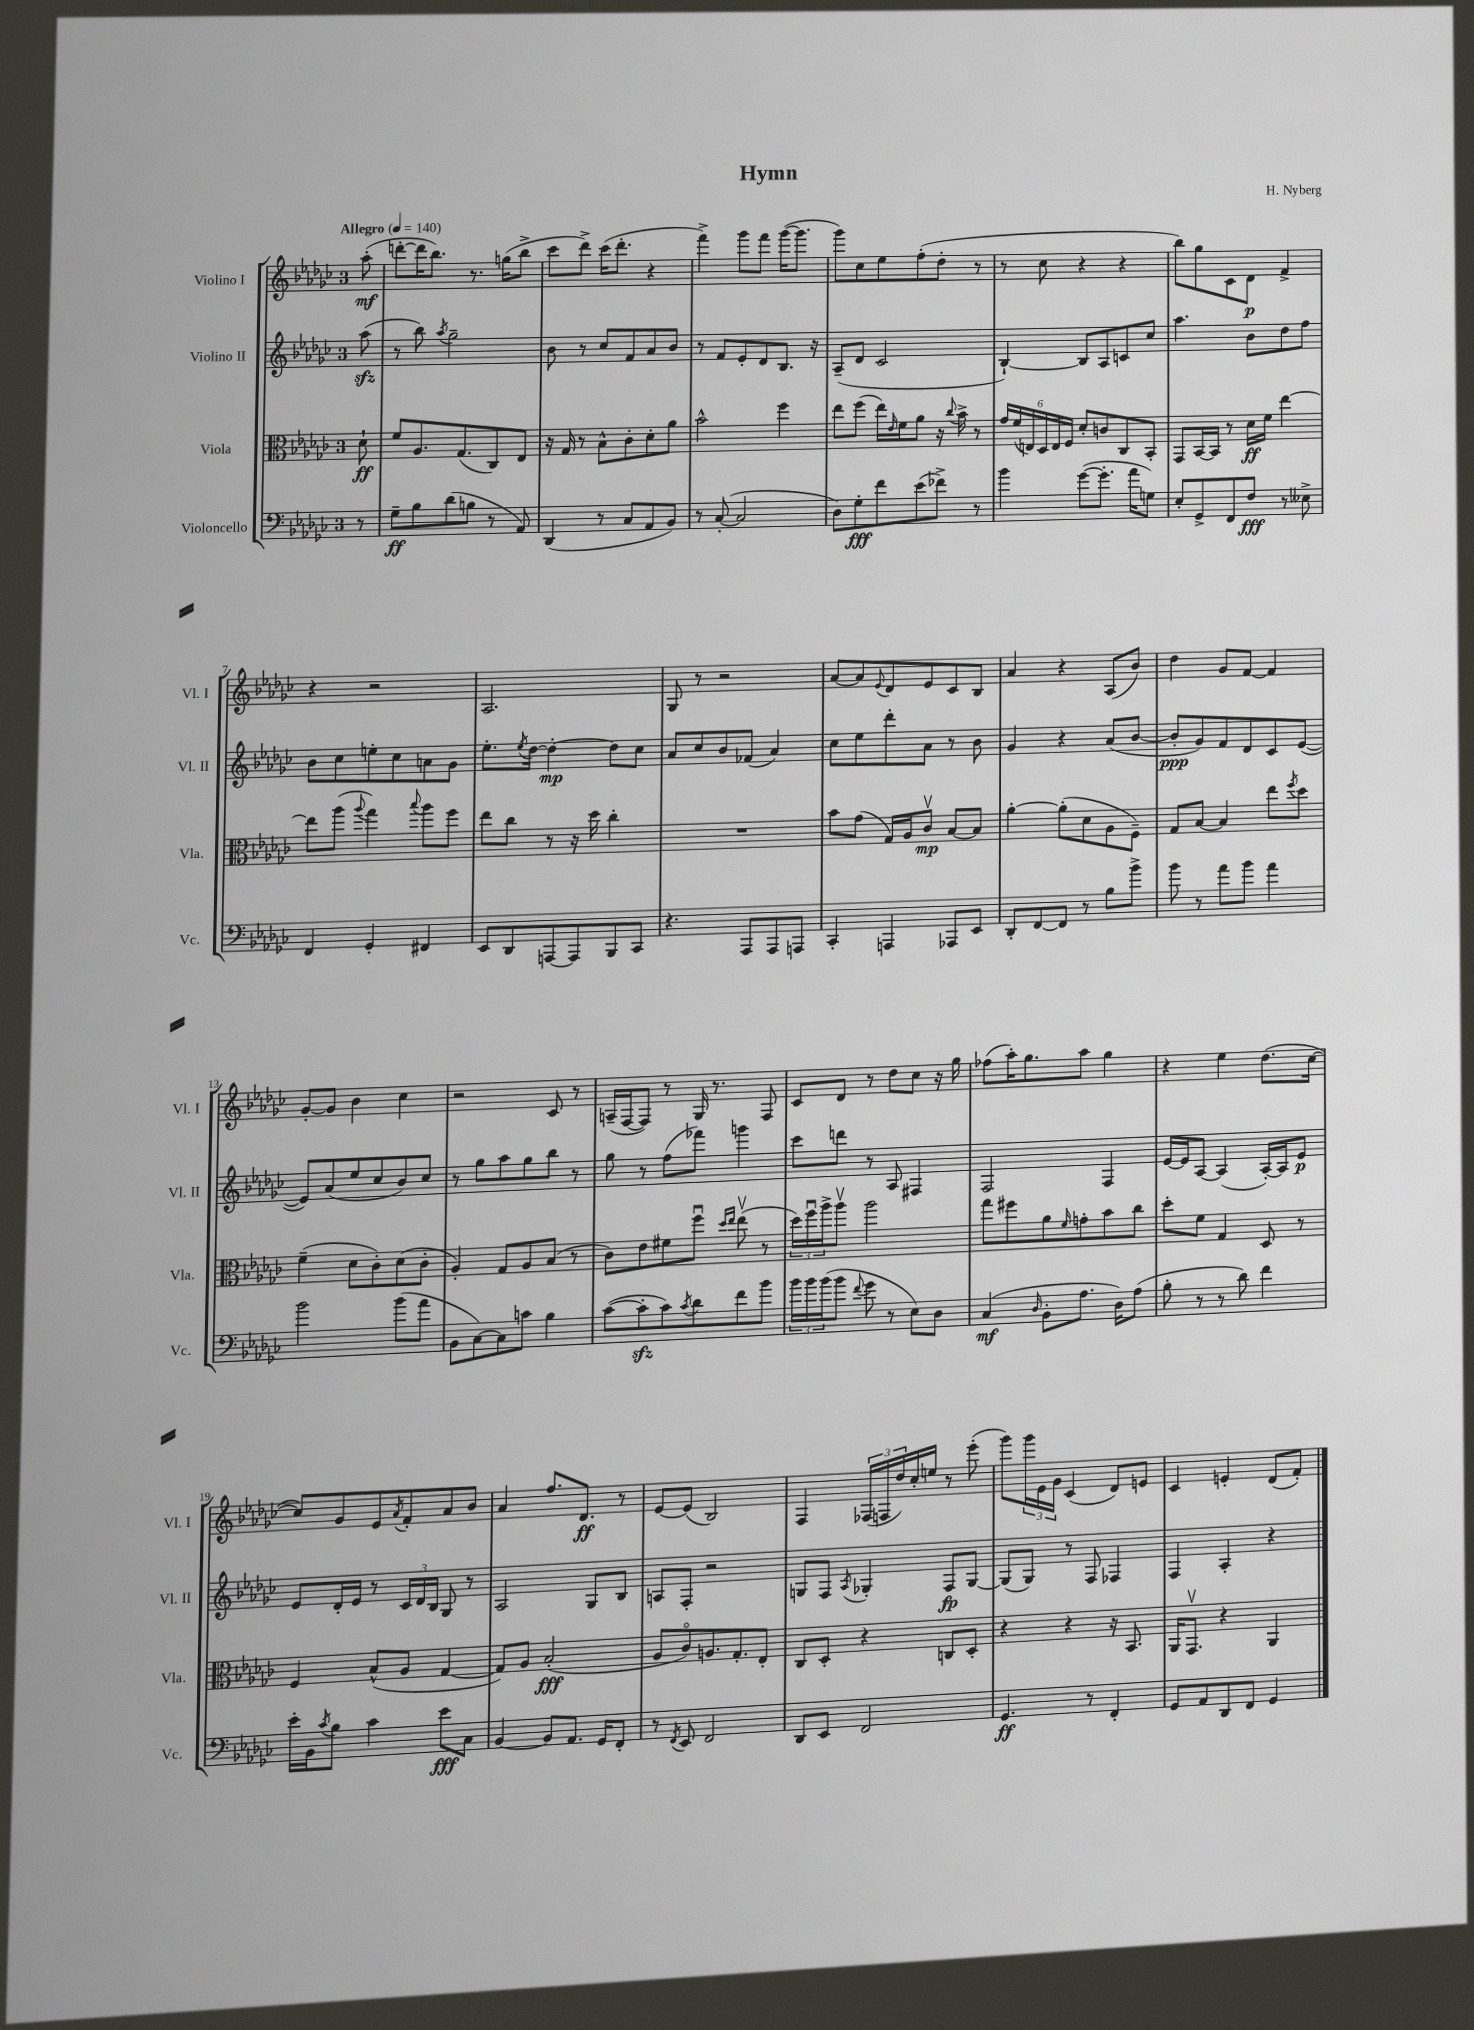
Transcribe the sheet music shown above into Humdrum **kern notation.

**kern	**dynam	**kern	**dynam	**kern	**dynam	**kern	**dynam
*part4	*part4	*part3	*part3	*part2	*part2	*part1	*part1
*staff4	*staff4	*staff3	*staff3	*staff2	*staff2	*staff1	*staff1
*I"Violoncello	*	*I"Viola	*	*I"Violino II	*	*I"Violino I	*
*I'Vc.	*	*I'Vla.	*	*I'Vl. II	*	*I'Vl. I	*
*clefF4	*	*clefC3	*	*clefG2	*	*clefG2	*
*k[b-e-a-d-g-c-]	*	*k[b-e-a-d-g-c-]	*	*k[b-e-a-d-g-c-]	*	*k[b-e-a-d-g-c-]	*
*M3/4	*	*M3/4	*	*M3/4	*	*M3/4	*
*MM140	*	*MM140	*	*MM140	*	*MM140	*
=	=	=	=	=	=	=	=
!	!	!	!	!	!	!LO:TX:a:B:t=Allegro	!
8r	.	8d-`\	ff	(8aa-zz\	.	(8aa-'\	mf
=1	=1	=1	=1	=1	=1	=1	=1
8G-~\L	ff	8f/L	.	8r	.	[8dddn'\L	.
8B-\	.	8.A-/	.	8bb-\)	.	16ddd\K]	.
.	.	.	.	.	.	8.bb-\J)	.
.	.	.	.	8qaa-/	.	.	.
(8d-\	.	.	.	2gg-~\	.	.	.
.	.	(8.G-/	.	.	.	.	.
8Bn\J	.	.	.	.	.	8.r	.
8r	.	8C-/)	.	.	.	.	.
.	.	.	.	.	.	(16ggn\KL	.
8AA-/)	.	8E-/J	.	.	.	8bb-^\J	.
=2	=2	=2	=2	=2	=2	=2	=2
(4DD-/	.	16r	.	8b-\	.	8ccc-\L	.
.	.	16G-/	.	.	.	.	.
.	.	8r	.	8r	.	8ddd-^\J)	.
8r	.	8B-^^\L	.	8cc-/L	.	(16ccc-\KL	.
.	.	.	.	.	.	8.ddd-'\J	.
8C-/L	.	8c-'\	.	8f/	.	.	.
8AA-/	.	8d-'\	.	8a-/	.	4r	.
8BB-/J)	.	8a-\J	.	8b-/J	.	.	.
=3	=3	=3	=3	=3	=3	=3	=3
8r	.	2b-^^\	.	8r	.	4fff^\)	.
([8C-'/	.	.	.	8f/L	.	.	.
2C-/]	.	.	.	8e-'/	.	8ggg-\L	.
.	.	.	.	8d-/	.	8fff\J	.
.	.	4ff\	.	8.B-/J	.	([16ggg-\KL	.
.	.	.	.	.	.	8.ggg-\J]	.
.	.	.	.	16r	.	.	.
=4	=4	=4	=4	=4	=4	=4	=4
8D-\L)	.	8ee-\L	.	(8A-~/L	.	8ggg-\L)	.
8G-'\	fff	(8ff\J	.	8d-/J	.	8cc-\	.
8f\	.	16ee-\LL)	.	2c-/	.	8ee-\	.
.	.	16qqe-/	.	.	.	.	.
.	.	16f\J	.	.	.	.	.
(8e-\	.	8a-\J	.	.	.	(8ff'\	.
8f-X^\J)	.	16r	.	.	.	8dd-'\J	.
.	.	8qqcc-/	.	.	.	.	.
.	.	16b-^\	.	.	.	.	.
8r	.	8r	.	.	.	8r	.
=5	=5	=5	=5	=5	=5	=5	=5
4b-\	.	24g-/LL	.	[4B-`/)	.	8r	.
.	.	(24f/	.	.	.	.	.
.	.	24En/)	.	.	.	.	.
.	.	24D-/	.	.	.	8cc-\	.
.	.	24E/	.	.	.	.	.
.	.	24F/JJ	.	.	.	.	.
([8g-\L	.	8d-'/L	.	8B-/L]	.	4r	.
8.g-'\J]	.	8cn/	.	8A-/	.	.	.
.	.	8C-/	.	8cn/	.	4r	.
16a-\KL	.	.	.	.	.	.	.
8Gn\J)	.	8BB-'/J	.	8cc-/J	.	.	.
=6	=6	=6	=6	=6	=6	=6	=6
8E-'/L	.	8GG-/L	.	4.aa-\	.	8bb-\L)	.
8GG-^/	.	[16BB-/L	.	.	.	8gg-\	.
.	.	16BB-/JJ]	.	.	.	.	.
8FF/	.	8r	.	.	.	8c-\	.
8F/J	fff	16d-\LL	ff	8b-\L	.	8d-\J	p
.	.	16f\JJ	.	.	.	.	.
8r	.	[4ee-\	.	8dd-\	.	4f^/	.
8E--X^\	.	.	.	8ff\J	.	.	.
!!LO:LB:g=z
=7	=7	=7	=7	=7	=7	=7	=7
4FF/	.	8ee-\L]	.	8b-\L	.	4r	.
.	.	(8aa-\J	.	8cc-\	.	.	.
.	.	8qqaa-/	.	.	.	.	.
4GG-'/	.	4gg-\)	.	8een'\	.	2r	.
.	.	.	.	8cc-\	.	.	.
.	.	8qqbb-/	.	.	.	.	.
4FF#X/	.	8aa-\L	.	8an\	.	.	.
.	.	8ff\J	.	8g-\J	.	.	.
=8	=8	=8	=8	=8	=8	=8	=8
8EE-/L	.	8ee-\L	.	8.ee-'\L	.	2.A-/	.
8DD-/	.	8cc-\J	.	.	.	.	.
.	.	.	.	8qee-/	.	.	.
.	.	.	.	[16dd-\Jk	.	.	.
[8AAAn/	.	8r	.	4dd-'\_	mp	.	.
8AAA/]	.	16r	.	.	.	.	.
.	.	16dd-\	.	.	.	.	.
8BBB-/	.	4cc-'\	.	8dd-\L]	.	.	.
8CC-/J	.	.	.	8cc-\J	.	.	.
=9	=9	=9	=9	=9	=9	=9	=9
4.r	.	2.r	.	8a-/L	.	8G-/	.
.	.	.	.	8cc-/	.	8r	.
.	.	.	.	8b-/	.	2r	.
8AAA-/L	.	.	.	(8f-X/J	.	.	.
8AAA-/	.	.	.	4a-/)	.	.	.
8AAAn/J	.	.	.	.	.	.	.
=10	=10	=10	=10	=10	=10	=10	=10
4CC-'/	.	8b-\L	.	8cc-\L	.	[8a-/L	.
.	.	(8g-\J	.	8ee-\	.	8a-/]	.
.	.	.	.	.	.	8qqe-/	.
4AAAn/	.	16G-/LL)	.	8ddd-'\	.	8d-/	.
.	.	16A-/J	.	.	.	.	.
.	.	8c-v/J	mp	8a-\J	.	8e-/	.
8AAA-X/L	.	[8B-/L	.	8r	.	8c-/	.
8EE-/J	.	8B-/J]	.	8b-\	.	8B-/J	.
=11	=11	=11	=11	=11	=11	=11	=11
8DD-'/L	.	[4a-'\	.	4g-/	.	4a-/	.
[8FF/	.	.	.	.	.	.	.
8FF/J]	.	(8a-'\L]	.	4r	.	4r	.
8r	.	8d-\	.	.	.	.	.
8B-\L	.	8A-\	.	(8a-/L	.	(8A-/L	.
8b-^\J	.	8F~\J)	.	[8b-/J	.	8b-/J)	.
=12	=12	=12	=12	=12	=12	=12	=12
8b-\	.	8G-/L	.	8b-'/L]	ppp	4dd-\	.
8r	.	[8B-/J	.	8g-/)	.	.	.
8a-\L	.	4B-/]	.	8f/	.	8g-/L	.
8b-\J	.	.	.	8d-/	.	[8f/J	.
4a-\	.	8ee-\L	.	8c-/	.	4f/]	.
.	.	8qff/	.	.	.	.	.
.	.	8dd-\J	.	([8e-/J	.	.	.
!!LO:LB:g=z
=13	=13	=13	=13	=13	=13	=13	=13
2b-\	.	(4f~\	.	8e-/L])	.	[8g-'/L	.
.	.	.	.	(8a-/	.	8g-/J]	.
.	.	8d-\L	.	8ee-/	.	4b-\	.
.	.	8c-'\)	.	8cc-/	.	.	.
(8b-\L	.	(8d-\	.	8b-/)	.	4cc-\	.
8a-\J	.	8c-'\J	.	8cc-/J	.	.	.
=14	=14	=14	=14	=14	=14	=14	=14
8BB-\L	.	4A-'/)	.	8r	.	2r	.
[8C-\)	.	.	.	8gg-\L	.	.	.
8C-\]	.	8G-/L	.	8aa-\	.	.	.
8cn\J	.	8A-/	.	8gg-\	.	.	.
4B-\	.	(8B-/J	.	8bb-\J	.	8c-/	.
.	.	8r	.	8r	.	8r	.
=15	=15	=15	=15	=15	=15	=15	=15
([8c-\L	.	8c-\L)	.	8gg-\	.	(16An~/LL	.
.	.	.	.	.	.	[16F/J	.
8c-zz'\]	.	8e-\	.	8r	.	8F/J])	.
8c-\)	.	8f#X\	.	(8ff\L	.	8r	.
8qc-/	.	.	.	.	.	.	.
8d-\	.	8ffu\J	.	8fff-X\J)	.	16G-/	.
.	.	.	.	.	.	8.r	.
.	.	16qqdd-/LL	.	.	.	.	.
.	.	16qqee-/JJ	.	.	.	.	.
8f\	.	(8ee-v\	.	4gggn\	.	.	.
8b-\J	.	8r	.	.	.	8F/	.
=16	=16	=16	=16	=16	=16	=16	=16
24b-\LL	.	24dd-\LL)	.	8ccc-\L	.	8c-/L	.
24b-\	.	24ffu\	.	.	.	.	.
(24b-\J	.	24aa-^\J	.	.	.	.	.
8b-\J	.	8aa-v\J	.	8dddn\J	.	8d-/J	.
8qqf/	.	.	.	.	.	.	.
8g-\	.	2aa-\	.	8r	.	8r	.
8r	.	.	.	8A-/	.	8dd-\L	.
8E-\L)	.	.	.	4F#X/	.	8cc-\J	.
8D-\J	.	.	.	.	.	16r	.
.	.	.	.	.	.	16gg-\	.
=17	=17	=17	=17	=17	=17	=17	=17
(4C-/	mf	8gg-\L	.	2F/	.	(8ff-X\L	.
.	.	8ff#X\	.	.	.	16aa-'\K)	.
.	.	.	.	.	.	8.gg-\	.
16qqD-/	.	.	.	.	.	.	.
8BB-'\L	.	8a-\	.	.	.	.	.
.	.	16qqf/	.	.	.	.	.
8.A-\J	.	8gn'\	.	.	.	8aa-\J	.
.	.	8b-\	.	4F/	.	4gg-\	.
16D-\KL)	.	.	.	.	.	.	.
(8A-\J	.	8cc-\J	.	.	.	.	.
=18	=18	=18	=18	=18	=18	=18	=18
8B-'\	.	8dd-'\L	.	[16e-/LL	.	4r	.
.	.	.	.	16e-/J]	.	.	.
8r	.	8f\J	.	[8A-/J	.	.	.
8r	.	4G-/	.	(4A-/]	.	4ee-\	.
8d-\)	.	.	.	.	.	.	.
4f\	.	8D-/	.	[16A-'/LL)	.	(8.dd-\L	.
.	.	.	.	16A-/J]	.	.	.
.	.	8r	.	8e-/J	p	.	.
.	.	.	.	.	.	[16cc-\Jk	.
!!LO:LB:g=z
=19	=19	=19	=19	=19	=19	=19	=19
16e-'\LL	.	4F/	.	8e-/L	.	8cc-/L])	.
16BB-\J	.	.	.	.	.	.	.
8qc-/	.	.	.	.	.	.	.
8B-\J	.	.	.	16d-'/L	.	8g-/	.
.	.	.	.	16e-/JJ	.	.	.
4c-\	.	(8B-^^/L	.	8r	.	8e-/	.
.	.	.	.	.	.	8qa-/	.
.	.	8A-/J	.	24c-/LL	.	8f'/	.
.	.	.	.	24d-/	.	.	.
.	.	.	.	24B-/JJ	.	.	.
8e-\L	fff	[4G-/	.	8G-/	.	8a-/	.
8C-\J	.	.	.	8r	.	8b-/J	.
=20	=20	=20	=20	=20	=20	=20	=20
[4BB-/	.	8G-/L])	.	2A-/	.	4a-/	.
.	.	8A-/J	.	.	.	.	.
8BB-/L]	.	(2B-'/	fff	.	.	8.ff/L	.
8.AA-/J	.	.	.	.	.	.	.
.	.	.	.	.	.	8.d-/J	ff
.	.	.	.	8G-/L	.	.	.
16GG-/KL	.	.	.	.	.	.	.
8FF'/J	.	.	.	8B-/J	.	8r	.
=21	=21	=21	=21	=21	=21	=21	=21
8r	.	8A-/L	.	8An/L	.	[8e-/L	.
8qFF/	.	.	.	.	.	.	.
8EE-/	.	8c-/)	.	8F'/J	.	(8e-/J]	.
2FF/	.	8.An/	.	2r	.	2B-/)	.
.	.	8.G-'/	.	.	.	.	.
.	.	8E-'/J	.	.	.	.	.
=22	=22	=22	=22	=22	=22	=22	=22
8DD-/L	.	8C-/L	.	8Gn/L	.	4F/	.
8EE-/J	.	8D-'/J	.	8F/J	.	.	.
.	.	.	.	8qA-/	.	.	.
2FF/	.	4r	.	4G-X'/	.	(24F-X/LL	.
.	.	.	.	.	.	24Fn/	.
.	.	.	.	.	.	24dd-/)	.
.	.	.	.	.	.	16cc-'/	.
.	.	.	.	.	.	16een/JJ	.
.	.	8Cn/L	.	8F/L	fp	8r	.
.	.	8D-'/J	.	[8G-/J	.	(8eee-'\	.
=23	=23	=23	=23	=23	=23	=23	=23
4.GG-/	ff	4r	.	(8G-/L]	.	8ggg-\L)	.
.	.	.	.	8G-/J)	.	24ggg-\L	.
.	.	.	.	.	.	24e-\	.
.	.	.	.	.	.	24g-\JJ	.
.	.	4r	.	8r	.	(4c-/	.
8r	.	.	.	8F/	.	.	.
4FF'/	.	16r	.	4F-X/	.	8d-/L)	.
.	.	8.BB-/	.	.	.	.	.
.	.	.	.	.	.	8en/J	.
=24	=24	=24	=24	=24	=24	=24	=24
8GG-/L	.	16AA-/KL	.	4F/	.	4c-/	.
.	.	8.GG-v/J	.	.	.	.	.
8AA-/	.	.	.	.	.	.	.
8DD-/	.	4r	.	4A-'/	.	4en'/	.
8FF/J	.	.	.	.	.	.	.
4GG-/	.	4AA-/	.	4r	.	(8d-/L	.
.	.	.	.	.	.	8f'/J)	.
==	==	==	==	==	==	==	==
*-	*-	*-	*-	*-	*-	*-	*-
